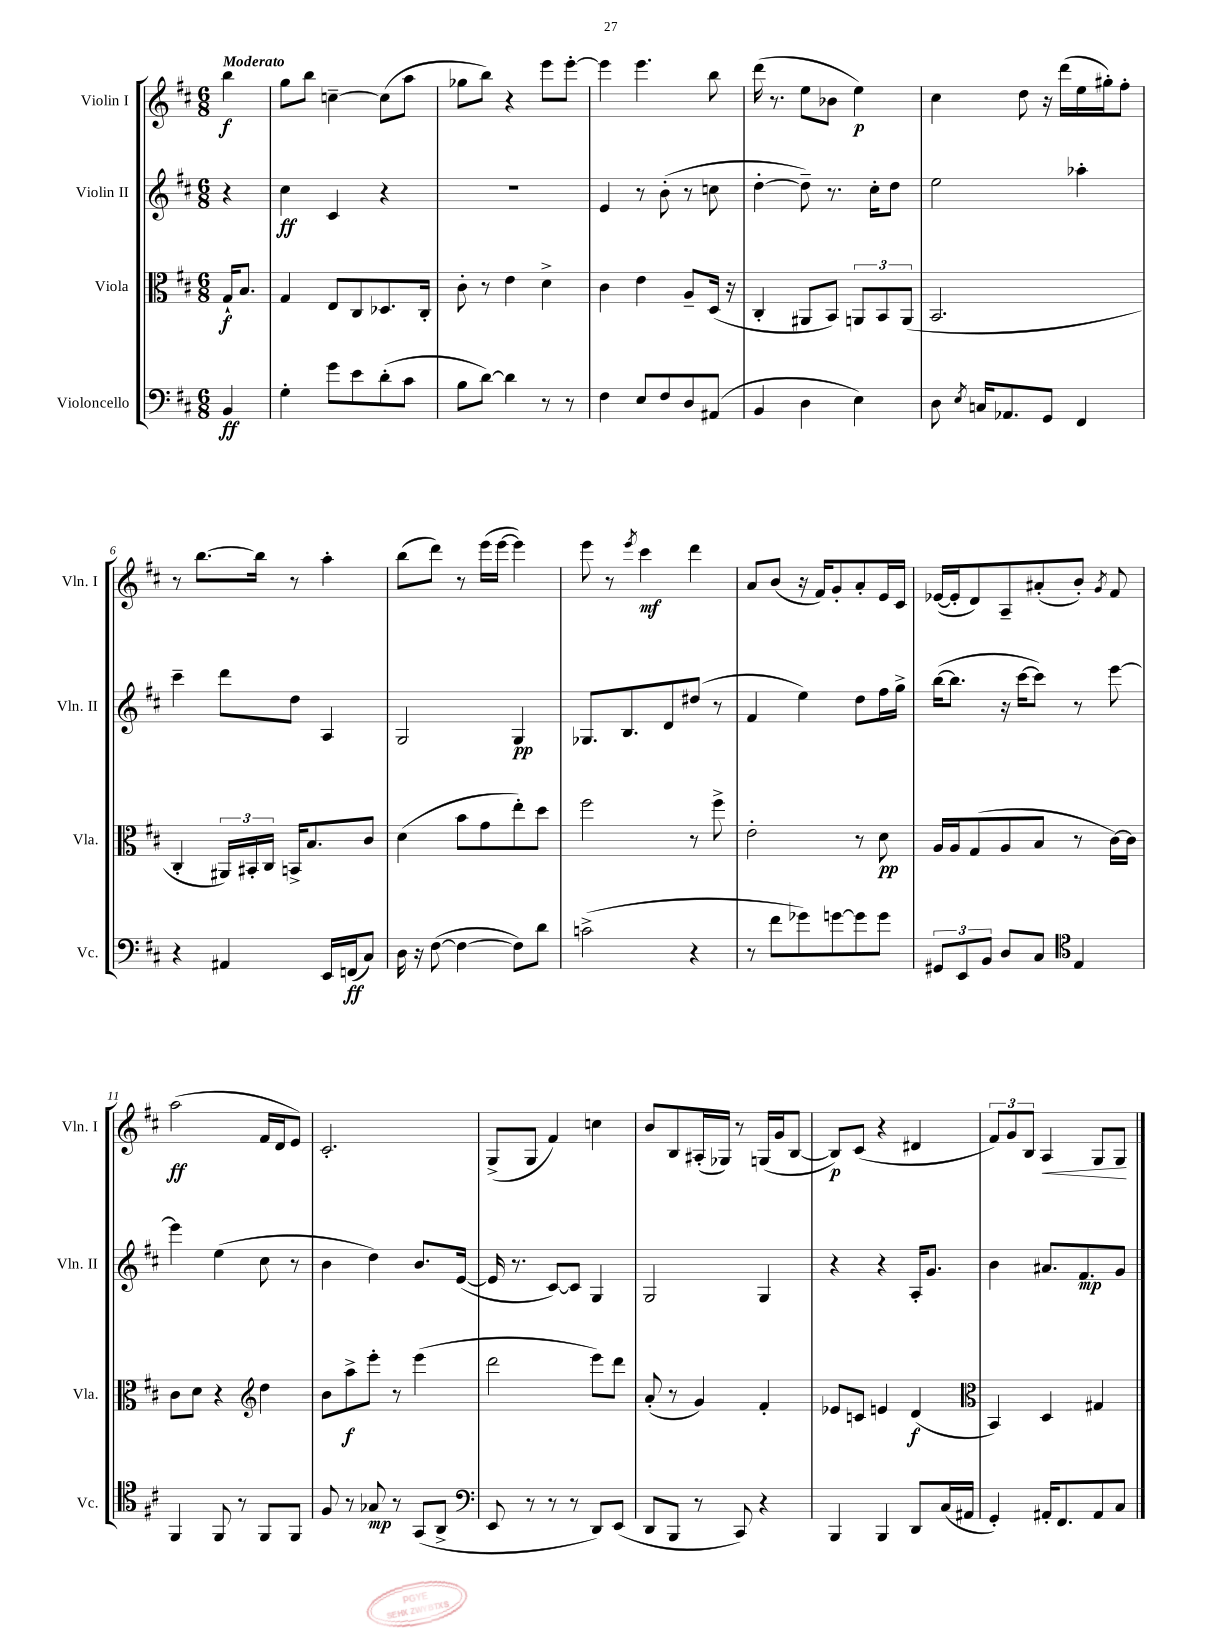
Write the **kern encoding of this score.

**kern	**kern	**kern	**kern
*staff4	*staff3	*staff2	*staff1
*clefF4	*clefC3	*clefG2	*clefG2
*k[f#c#]	*k[f#c#]	*k[f#c#]	*k[f#c#]
*M6/8	*M6/8	*M6/8	*M6/8
4BB	16G`	4r	4bb
.	8.B	.	.
=	=	=	=
4G'	4G	4cc#	8gg
.	.	.	8bb
8g	8E	4c#	[4cc~
8e	8C#	.	.
(8d'	8.D-	4r	(8cc]
8c#	.	.	8aa
.	16C#'	.	.
=	=	=	=
8B	8c#'	2.r	8gg-
[8d)	8r	.	8bb)
4d]	4e	.	4r
8r	4d^	.	8eee
8r	.	.	[8eee'
=	=	=	=
4F#	4c#	4e	4eee]
8E	4e	8r	4.eee
8F#	.	(8b'	.
8D	8A~	8r	.
(8AA#	(16D	8cc	8bb
.	16r	.	.
=	=	=	=
4BB	4C#'	[4dd'	(16ddd
.	.	.	8.r
4D	8AA#	8dd~])	8ee
.	8BB)	8.r	8b-
4E)	12AA	.	4ee)
.	.	16cc#'	.
.	12BB	.	.
.	.	8dd	.
.	(12AA	.	.
=	=	=	=
8D	2.BB	2ee	4cc#
8qE	.	.	.
16C	.	.	.
8.AA-	.	.	.
.	.	.	8dd
8GG	.	.	16r
.	.	.	(16ddd
4FF#	.	4aa-'	16ee
.	.	.	16gg#')
.	.	.	8ff#'
=	=	=	=
4r	4C#'	4ccc#~	8r
.	.	.	[8.bb
4AA#	24AA#)	8ddd	.
.	24BB#'	.	.
.	.	.	16bb]
.	24C#	.	.
.	16BB^	8dd	8r
.	8.B	.	.
16EE	.	4A	4aa'
(16FF	.	.	.
8C#)	8c#	.	.
=	=	=	=
16D	(4d	2G	(8bb
16r	.	.	.
([8F#	.	.	8ddd)
4F#_	8b	.	8r
.	8g	.	(16eee
.	.	.	[16eee
8F#])	8ee')	4G	4eee])
8d	8dd	.	.
=	=	=	=
(2c^	2ff#	8.G-	8eee
.	.	.	8r
.	.	8.B	.
.	.	.	8qeee
.	.	.	4ccc#
.	.	8d	.
4r	8r	(8dd#	4ddd
.	8ff#^	8r	.
=	=	=	=
8r	2e'	4f#	8a
8f#	.	.	(8b
8g-)	.	4ee)	16r
.	.	.	16f#)
[8g	.	.	8g'
8g]	8r	8dd	8a'
8g	8d	16ff#	16e
.	.	16gg^	16c#
=	=	=	=
12GG#	16A	([16bb	([16e-
.	16A	8.bb]	16e-']
12EE	.	.	.
.	(8G	.	8d)
12BB	.	.	.
8D	8A	16r	8A~
.	.	[16ccc#	.
8C#	8B	8ccc#])	(8a#'
*clefC4	*	*	*
4E	8r	8r	8b')
.	.	.	8qg
.	[16c#)	[8eee	8f#
.	16c#]	.	.
=	=	=	=
4FF#	8c#	4eee]	(2aa
.	8d	.	.
8FF#	4r	(4ee	.
8r	.	.	.
*	*clefG2	*	*
8FF#	4dd	8cc#	16f#
.	.	.	16d
8FF#	.	8r	8e)
=	=	=	=
8F#	8b	4b	2.c#'
8r	8aa^	.	.
8G-	8eee'	4dd)	.
8r	8r	.	.
(8GG	(4eee	8.b	.
8AA^	.	.	.
.	.	([16e	.
=	=	=	=
*clefF4	*	*	*
8EE	2ddd	16e]	(8G^
.	.	8.r	.
8r	.	.	8G
8r	.	[8c#)	4f#)
8r	.	8c#]	.
8DD)	8eee)	4G	4cc
(8EE	8ddd	.	.
=	=	=	=
8DD	(8a'	2G	8b
8BBB	8r	.	8B
8r	4g)	.	(16A#'
.	.	.	16G-)
8CC#)	.	.	8r
4r	4f#'	4G	(16G
.	.	.	16g
.	.	.	[8B
=	=	=	=
4BBB	8e-	4r	8B])
.	8c	.	(8c#
4BBB	4e	4r	4r
8DD	(4d	16A'	4d#
.	.	8.g	.
(16C#	.	.	.
16AA#	.	.	.
=	=	=	=
*	*clefC3	*	*
4GG')	4BB)	4b	12f#)
.	.	.	12g
.	.	.	12B
16AA#'	4D	8.a#	4A
8.FF#	.	.	.
.	.	8.f#	.
8AA#	4G#	.	8G
8C#	.	8g	8G
==	==	==	==
*-	*-	*-	*-
